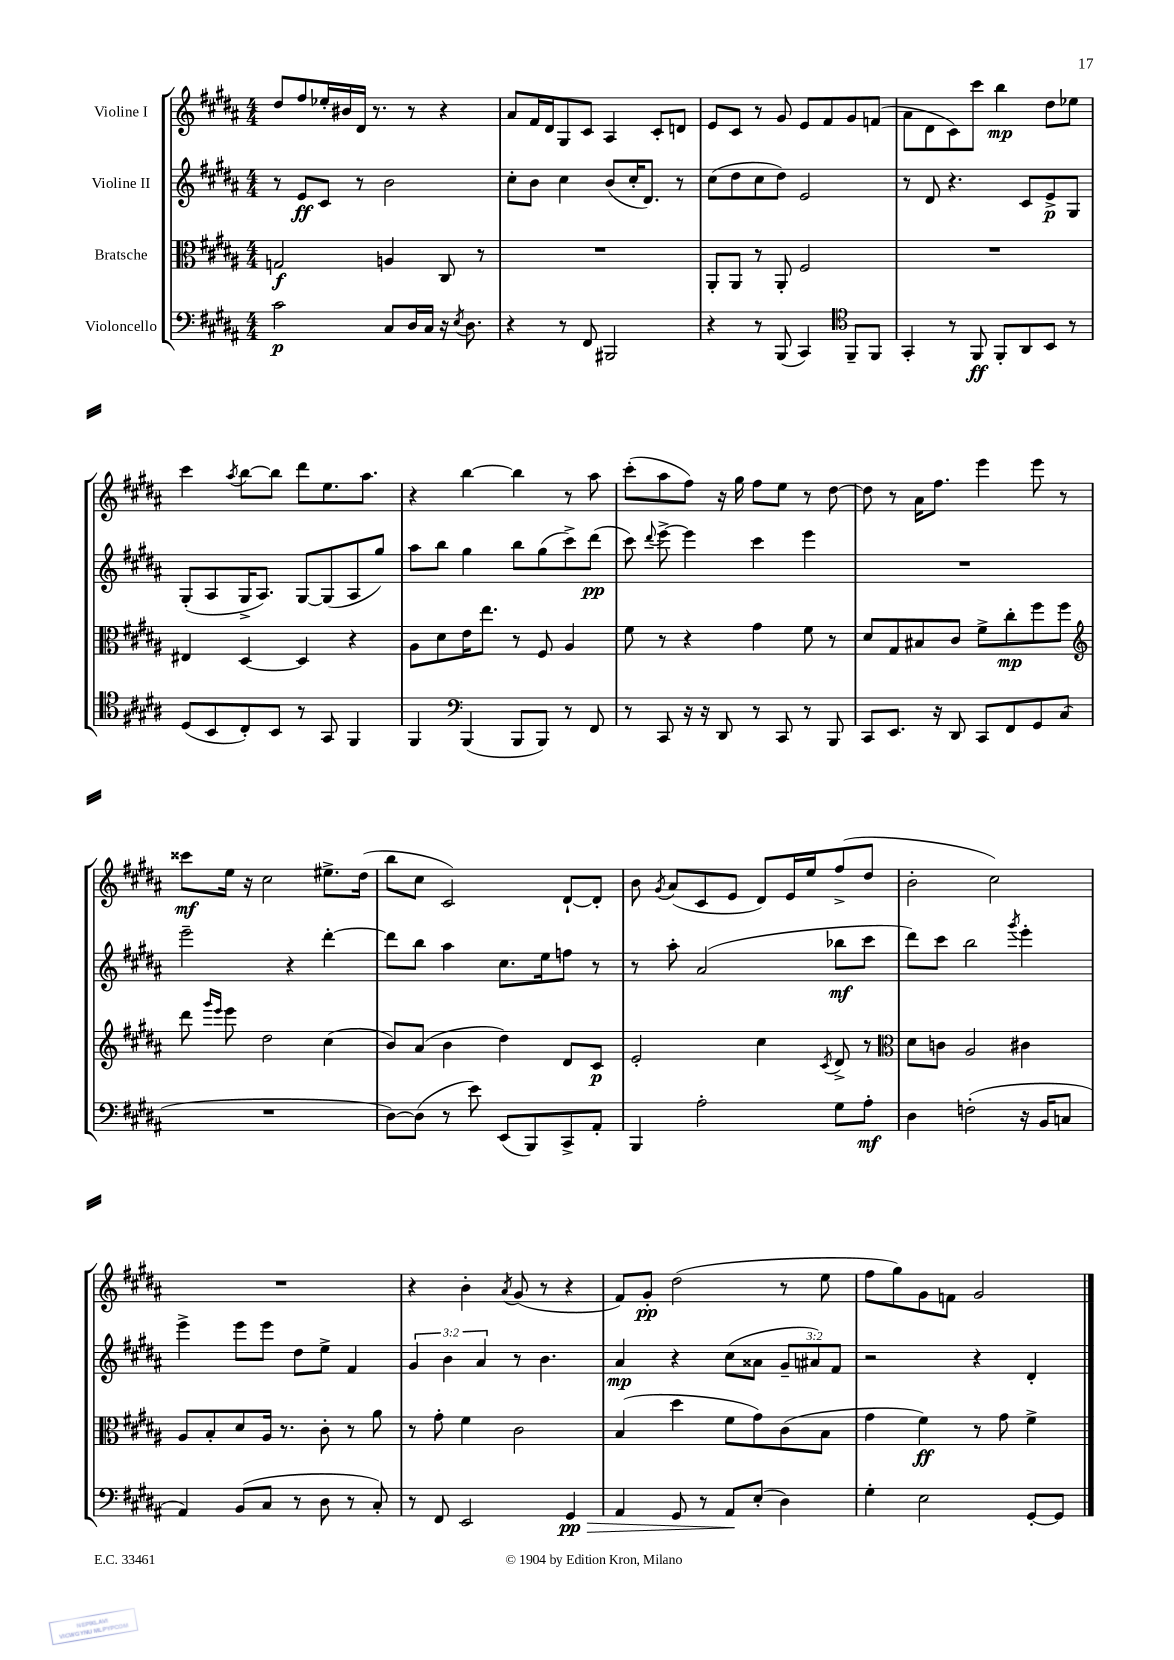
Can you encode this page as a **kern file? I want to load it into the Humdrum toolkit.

**kern	**dynam	**kern	**dynam	**kern	**dynam	**kern	**dynam
*part4	*part4	*part3	*part3	*part2	*part2	*part1	*part1
*staff4	*staff4	*staff3	*staff3	*staff2	*staff2	*staff1	*staff1
*I"Violoncello	*	*I"Bratsche	*	*I"Violine II	*	*I"Violine I	*
*clefF4	*	*clefC3	*	*clefG2	*	*clefG2	*
*k[f#c#g#d#a#]	*	*k[f#c#g#d#a#]	*	*k[f#c#g#d#a#]	*	*k[f#c#g#d#a#]	*
*M4/4	*	*M4/4	*	*M4/4	*	*M4/4	*
=1	=1	=1	=1	=1	=1	=1	=1
2c#\	p	2Gn/	f	8r	.	8dd#/L	.
.	.	.	.	8e/L	ff	8ff#/	.
.	.	.	.	8c#/J	.	16ee-X'/L	.
.	.	.	.	.	.	16b#X/	.
.	.	.	.	8r	.	16d#/JJ	.
.	.	.	.	.	.	8.r	.
8C#/L	.	4An/	.	2b\	.	.	.
16D#/L	.	.	.	.	.	8r	.
16C#/JJ	.	.	.	.	.	.	.
16r	.	8C#/	.	.	.	4r	.
8qE/	.	.	.	.	.	.	.
8.D#\	.	.	.	.	.	.	.
.	.	8r	.	.	.	.	.
=2	=2	=2	=2	=2	=2	=2	=2
4r	.	1r	.	8cc#'\L	.	8a#/L	.
.	.	.	.	8b\J	.	16f#/L	.
.	.	.	.	.	.	16d#/J	.
8r	.	.	.	4cc#\	.	8G#/	.
8FF#/	.	.	.	.	.	8c#/J	.
2BBB#X/	.	.	.	(8b/L	.	4A#/	.
.	.	.	.	16cc#'/K	.	.	.
.	.	.	.	8.d#/J)	.	.	.
.	.	.	.	.	.	8c#'/L	.
.	.	.	.	8r	.	8dn/J	.
=3	=3	=3	=3	=3	=3	=3	=3
4r	.	8AA#'/L	.	(8cc#\L	.	8e/L	.
.	.	8AA#/J	.	8dd#\	.	8c#/J	.
8r	.	8r	.	8cc#\	.	8r	.
(8BBB/	.	8AA#'/	.	8dd#\J)	.	8g#/	.
4CC#/)	.	2F#/	.	2e/	.	8e/L	.
.	.	.	.	.	.	8f#/	.
*clefC4	*	*	*	*	*	*	*
8FF#~/L	.	.	.	.	.	8g#/	.
8FF#/J	.	.	.	.	.	(8fn/J	.
=4	=4	=4	=4	=4	=4	=4	=4
4GG#'/	.	1r	.	8r	.	8a#\L	.
.	.	.	.	8d#/	.	8d#\	.
8r	.	.	.	4.r	.	8c#\)	.
8FF#/	ff	.	.	.	.	8ccc#\J	.
8FF#'/L	.	.	.	.	.	4bb\	mp
8AA#/	.	.	.	8c#/L	.	.	.
8BB/J	.	.	.	8e^/	p	8dd#\L	.
8r	.	.	.	8G#/J	.	8ee-X\J	.
!!LO:LB:g=z
=5	=5	=5	=5	=5	=5	=5	=5
(8D#/L	.	4E#X/	.	(8G#'/L	.	4ccc#\	.
8BB/	.	.	.	8A#/	.	.	.
.	.	.	.	.	.	8qaa#/	.
8C#'/)	.	[4D#/	.	16G#^/K	.	[8bb\L	.
.	.	.	.	8.A#/J)	.	.	.
8BB/J	.	.	.	.	.	8bb\J]	.
8r	.	4D#/]	.	[8G#/L	.	8ddd#\L	.
8GG#/	.	.	.	(8G#/]	.	8.ee\	.
4FF#/	.	4r	.	8A#/	.	.	.
.	.	.	.	.	.	8.aa#\J	.
.	.	.	.	8gg#/J)	.	.	.
=6	=6	=6	=6	=6	=6	=6	=6
4FF#/	.	8A#\L	.	8aa#\L	.	4r	.
.	.	8d#\	.	8bb\J	.	.	.
*clefF4	*	*	*	*	*	*	*
(4BBB/	.	16e\K	.	4gg#\	.	[4bb\	.
.	.	8.ee\J	.	.	.	.	.
8BBB/L	.	8r	.	8bb\L	.	4bb\]	.
8BBB/J)	.	8F#/	.	(8gg#\	.	.	.
8r	.	4A#/	.	8ccc#^\)	.	8r	.
8FF#/	.	.	.	(8ddd#\J	pp	8aa#\	.
=7	=7	=7	=7	=7	=7	=7	=7
8r	.	8f#\	.	8ccc#\)	.	(8ccc#'\L	.
.	.	.	.	8qqddd#/	.	.	.
8CC#/	.	8r	.	[8eee^\	.	8aa#\	.
16r	.	4r	.	4eee\]	.	8ff#\J)	.
16r	.	.	.	.	.	.	.
8DD#/	.	.	.	.	.	16r	.
.	.	.	.	.	.	16gg#\	.
8r	.	4g#\	.	4ccc#\	.	8ff#\L	.
8CC#/	.	.	.	.	.	8ee\J	.
8r	.	8f#\	.	4eee\	.	8r	.
8BBB/	.	8r	.	.	.	[8dd#\	.
=8	=8	=8	=8	=8	=8	=8	=8
8CC#/L	.	8d#/L	.	1r	.	8dd#\]	.
8.EE/J	.	8G#/	.	.	.	8r	.
.	.	8B#X/	.	.	.	16a#\KL	.
16r	.	.	.	.	.	8.ff#\J	.
8DD#/	.	8c#/J	.	.	.	.	.
8CC#/L	.	8f#^\L	.	.	.	4eee\	.
8FF#/	.	8cc#'\	mp	.	.	.	.
8GG#/	.	8ff#\	.	.	.	8eee\	.
(8C#/J	.	8ff#\J	.	.	.	8r	.
!!LO:LB:g=z
=9	=9	=9	=9	=9	=9	=9	=9
*	*	*clefG2	*	*	*	*	*
1r	.	8ddd#\	.	2eee~\	.	8ccc##X\L	mf
.	.	16qqggg#/LL	.	.	.	.	.
.	.	16qqeee/JJ	.	.	.	.	.
.	.	8eee\	.	.	.	16ee\Jk	.
.	.	.	.	.	.	16r	.
.	.	2dd#\	.	.	.	2cc#\	.
.	.	.	.	4r	.	.	.
.	.	(4cc#\	.	[4ddd#'\	.	8.ee#X^\L	.
.	.	.	.	.	.	(16dd#\Jk	.
=10	=10	=10	=10	=10	=10	=10	=10
[8D#\L)	.	8b/L)	.	8ddd#\L]	.	8bb\L	.
(8D#\J]	.	(8a#/J	.	8bb\J	.	8cc#\J	.
8r	.	4b\	.	4aa#\	.	2c#/)	.
8e\)	.	.	.	.	.	.	.
(8EE/L	.	4dd#\)	.	8.cc#\L	.	.	.
8BBB/)	.	.	.	.	.	.	.
.	.	.	.	16ee\k	.	.	.
8CC#^/	.	8d#/L	.	8ffn\J	.	[8d#`/L	.
8AA#'/J	.	8c#/J	p	8r	.	8d#'/J]	.
=11	=11	=11	=11	=11	=11	=11	=11
4BBB/	.	2e'/	.	8r	.	8b\	.
.	.	.	.	.	.	8qg#/	.
.	.	.	.	8aa#'\	.	(8a#/L	.
2A#'\	.	.	.	(2a#/	.	8c#/	.
.	.	.	.	.	.	8e/J	.
.	.	4cc#\	.	.	.	8d#/L)	.
.	.	.	.	.	.	16e/L	.
.	.	.	.	.	.	16ee/J	.
.	.	8qc#/	.	.	.	.	.
8G#\L	.	8d#^/	.	8bb-X\L	mf	(8ff#^/	.
8A#'\J	mf	8r	.	8ccc#\J	.	8dd#/J	.
=12	=12	=12	=12	=12	=12	=12	=12
*	*	*clefC3	*	*	*	*	*
4D#\	.	8d#\L	.	8ddd#\L)	.	2b'\	.
.	.	8cn\J	.	8ccc#\J	.	.	.
(2Fn'\	.	2A#/	.	2bb\	.	.	.
.	.	.	.	.	.	2cc#\)	.
.	.	.	.	8qggg#/	.	.	.
16r	.	4c#X\	.	4eee'\	.	.	.
16BB/KL	.	.	.	.	.	.	.
8Cn/J	.	.	.	.	.	.	.
!!LO:LB:g=z
=13	=13	=13	=13	=13	=13	=13	=13
4AA#/)	.	8A#/L	.	4eee^\	.	1r	.
.	.	8B'/	.	.	.	.	.
(8BB/L	.	8d#/	.	8eee\L	.	.	.
8C#/J	.	16A#/Jk	.	8eee\J	.	.	.
.	.	8.r	.	.	.	.	.
8r	.	.	.	8dd#\L	.	.	.
8D#\	.	8c#'\	.	8ee^\J	.	.	.
8r	.	8r	.	4f#/	.	.	.
8C#'/)	.	8a#\	.	.	.	.	.
=14	=14	=14	=14	=14	=14	=14	=14
8r	.	8r	.	6g#/	.	4r	.
8FF#/	.	8g#'\	.	.	.	.	.
.	.	.	.	6b\	.	.	.
2EE/	.	4f#\	.	.	.	4b'\	.
.	.	.	.	6a#/	.	.	.
.	.	.	.	.	.	8qa#/	.
.	.	2c#\	.	8r	.	(8g#/	.
.	.	.	.	4.b\	.	8r	.
!	!LO:HP:b	!	!	!	!	!	!
4GG#/	> pp	.	.	.	.	4r	.
=15	=15	=15	=15	=15	=15	=15	=15
4AA#/	.	(4B/	.	4a#/	mp	8f#/L)	.
.	.	.	.	.	.	8g#'/J	pp
8GG#/	.	4dd#\	.	4r	.	(2dd#\	.
8r	.	.	.	.	.	.	.
8AA#/L	.	8f#\L	.	(8cc#\L	.	.	.
(8E'/J	]	8g#\)	.	8a##X\J	.	.	.
4D#\)	.	(8c#\	.	12g#~/L	.	8r	.
.	.	.	.	12a#X/)	.	.	.
.	.	8B\J	.	.	.	8ee\	.
.	.	.	.	12f#/J	.	.	.
=16	=16	=16	=16	=16	=16	=16	=16
4G#'\	.	4g#\	.	2r	.	8ff#\L	.
.	.	.	.	.	.	8gg#\)	.
2E\	.	4f#\)	ff	.	.	8g#\	.
.	.	.	.	.	.	8fn\J	.
.	.	8r	.	4r	.	2g#/	.
.	.	8g#\	.	.	.	.	.
[8GG#'/L	.	4f#^\	.	4d#'/	.	.	.
8GG#/J]	.	.	.	.	.	.	.
==	==	==	==	==	==	==	==
*-	*-	*-	*-	*-	*-	*-	*-
